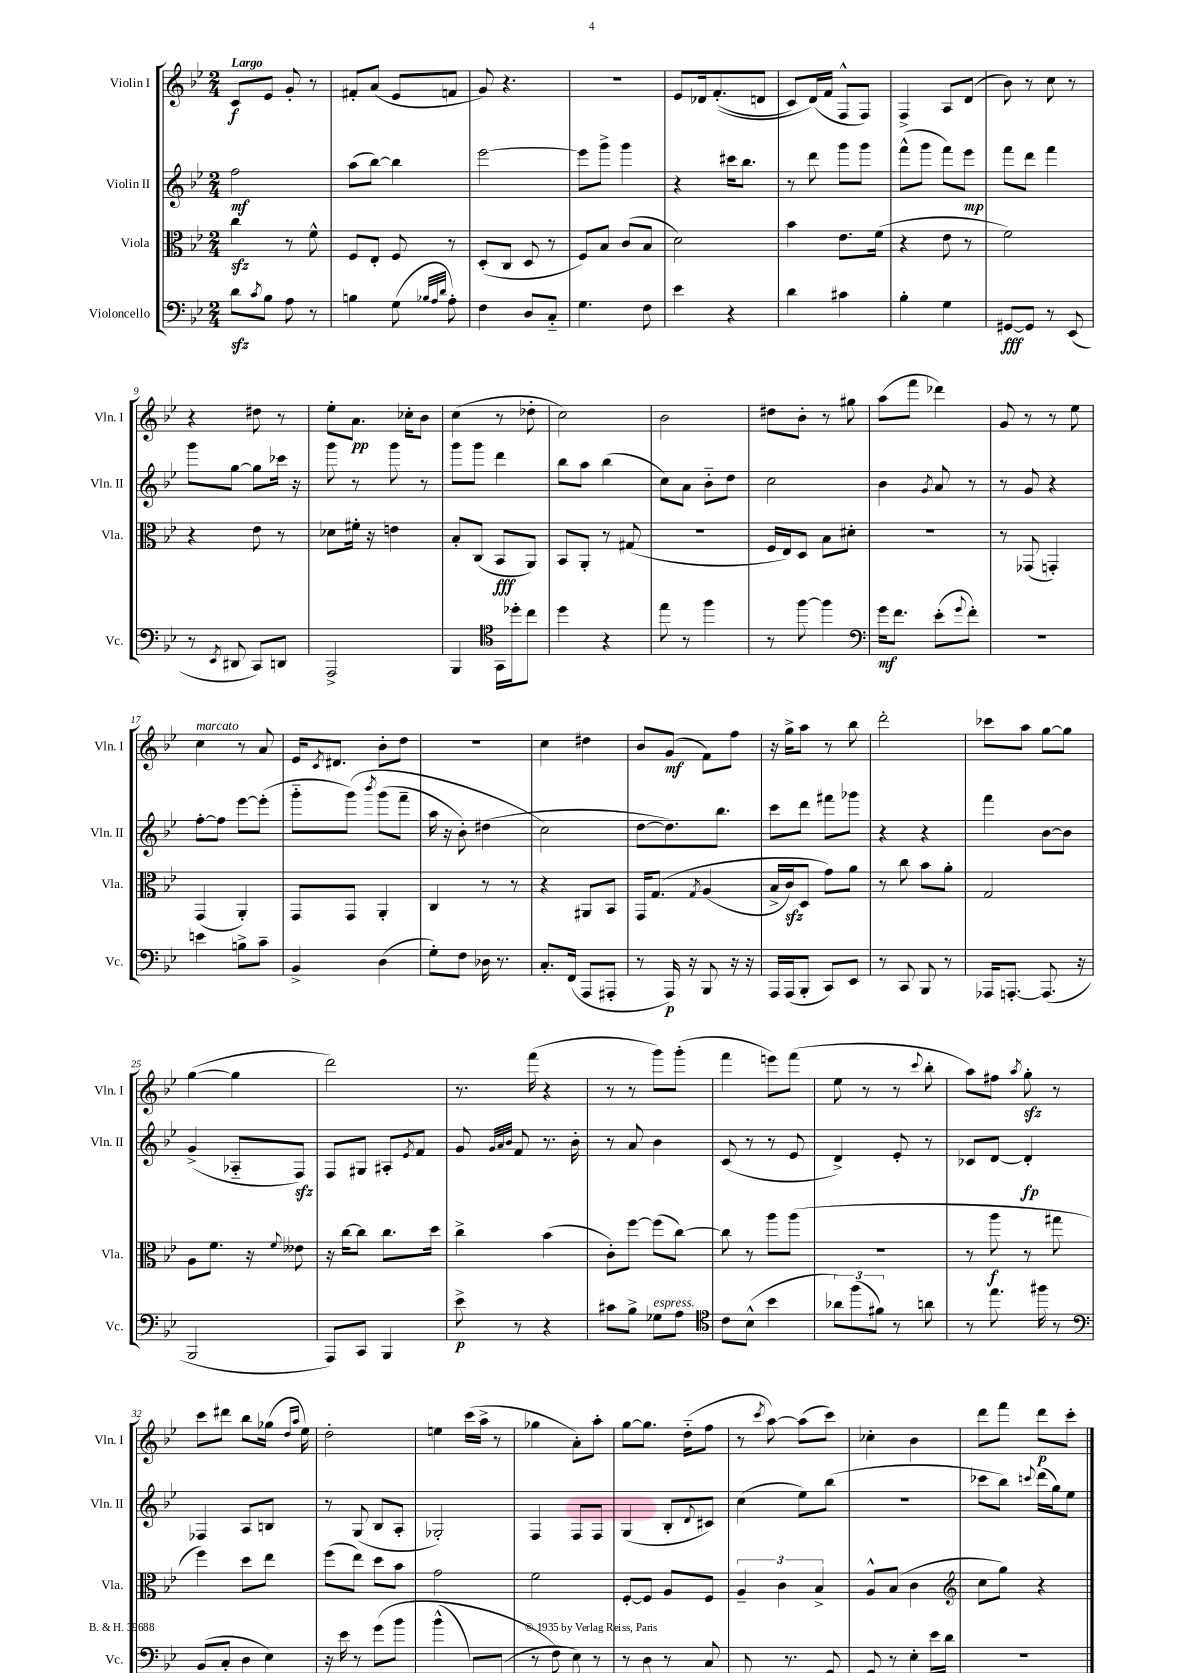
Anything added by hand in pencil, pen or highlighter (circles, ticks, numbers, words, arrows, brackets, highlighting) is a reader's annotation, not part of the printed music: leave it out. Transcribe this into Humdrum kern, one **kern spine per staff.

**kern	**kern	**kern	**kern
*staff4	*staff3	*staff2	*staff1
*clefF4	*clefC3	*clefG2	*clefG2
*k[b-e-]	*k[b-e-]	*k[b-e-]	*k[b-e-]
*M2/4	*M2/4	*M2/4	*M2/4
8d	4cc	2ff	8c
8qc	.	.	.
8B-	.	.	8e-
8A	8r	.	8g'
8r	8f^^	.	8r
=	=	=	=
4B	8F	(8aa	8f#'
.	8E-'	[8bb-)	(8a
(8G	8F	4bb-]	8e-
32qqB-	.	.	.
32qqA	.	.	.
32qqd	.	.	.
8A')	8r	.	8f
=	=	=	=
4F	(8D'	[2eee-	8g)
.	8C	.	4.r
8D	8D	.	.
8C'~	8r	.	.
=	=	=	=
4.G	8F)	8eee-]	2r
.	8B-	8ggg^	.
.	(8c	4ggg	.
8F	8B-	.	.
=	=	=	=
4e-	2d)	4r	8e-
.	.	.	16d-
.	.	.	&((8.f'
4r	.	16ccc#	.
.	.	8.bb-	.
.	.	.	8d
=	=	=	=
4d	4b-	8r	8c)
.	.	8ddd	(16d&)
.	.	.	16f
4c#	8.e-	8ggg	8F^^
.	.	8ggg	8F)
.	(16f	.	.
=	=	=	=
4B-'	4r	(8fff^^	4F^
.	.	8ggg	.
4G	8e-	8fff)	8A
.	8r	8eee-	(8d
=	=	=	=
[8GG#	2f)	8fff	8b-)
8GG#]	.	8ddd	8r
8r	.	4fff	8cc
(8EE-	.	.	8r
=	=	=	=
8r	4r	8ggg	4r
8qEE-	.	.	.
8DD#	.	[8gg	.
8CC)	8e-	8gg]	8dd#
8DD	8r	16ccc-	8r
.	.	16r	.
=	=	=	=
2AAA^	8d-	8ggg	8ee-'
.	16f#'	8r	8.a
.	16r	.	.
.	4e	8ggg	.
.	.	.	16cc-'
.	.	8r	8b-
=	=	=	=
4BBB-	8B-'	8ggg	(4cc
.	(8C	8ggg	.
*clefC4	*	*	*
16GG	8BB-	4ddd	8r
16dd-'	.	.	.
8cc	8AA)	.	8dd-'
=	=	=	=
4dd	8BB-	8bb-	2cc)
.	8AA'	8aa	.
4r	8r	(4bb-	.
.	(8G#	.	.
=	=	=	=
8ee-	2r	8cc)	2b-
8r	.	8a	.
4ff	.	8b-'~	.
.	.	8dd	.
=	=	=	=
8r	16F	2cc	8dd#
.	16E-)	.	.
[8ff	8D	.	8b-'
4ff]	8B-	.	8r
.	8d#'	.	8gg#
=	=	=	=
*clefF4	*	*	*
16g	2r	4b-	(8aa
8.f	.	.	.
.	.	.	8fff
.	.	8qg	.
(8e-'	.	8a	4ddd-)
8qqg	.	.	.
8f')	.	8r	.
=	=	=	=
2r	8r	8r	8g
.	(8GG-	8g	8r
.	4GG')	4r	8r
.	.	.	8ee-
=	=	=	=
4e	(4GG	[8ff'	4cc
.	.	8ff]	.
8B^	4AA')	[8eee-	8r
8c~	.	(8eee-']	8a
=	=	=	=
4BB-^	8GG	8ggg'~	16e-
.	.	.	8qc
.	.	.	8.d#
.	8GG	&(8ggg)	.
.	.	8qbbb-	.
(4D	4AA'	(8ggg	8b-'
.	.	8fff~	8dd
=	=	=	=
8G')	4C	16aa	2r
.	.	16r	.
8F	.	8b-')	.
16D-	8r	(4dd#	.
8.r	.	.	.
.	8r	.	.
=	=	=	=
8.C'	4r	2cc&)	4cc
(16FF	.	.	.
8AAA	8AA#	.	4dd#
8AAA#'	8BB-	.	.
=	=	=	=
8r	16GG	[8dd	8b-
.	&(8.G	.	.
16AAA)	.	8.dd])	(8g
16r	.	.	.
.	8qG	.	.
8BBB-	(4A	.	8f)
.	.	8.bb-	.
16r	.	.	8ff
16r	.	.	.
=	=	=	=
16AAA	16B-^	8ccc	16r
(16AAA	16c)	.	16gg^
8BBB-'	8D	8ddd	8aa
8CC)	8g&)	8fff#	8r
8EE-	8a	8ggg-	8bb-
=	=	=	=
8r	8r	4r	2ddd'
8CC	8cc	.	.
8BBB-	8b-	4r	.
8r	8a'	.	.
=	=	=	=
16AAA-	2G	4fff	8ccc-
[8.AAA'	.	.	.
.	.	.	8aa
(8.AAA]	.	[8b-	[8gg
.	.	8b-]	8gg]
16r	.	.	.
=	=	=	=
2BBB-	8A	(4g^	([4gg
.	8.f	.	.
.	.	8A-'~	4gg]
.	16r	.	.
.	8qqf	.	.
.	8e--	8F)	.
=	=	=	=
8AAA)	16r	8F	2ddd)
.	[16cc	.	.
8CC	8cc]	8G#	.
4BBB-	8.cc	8A#'	.
.	.	8qe-	.
.	.	8f	.
.	16dd	.	.
=	=	=	=
8e-^	4cc^	8g	8.r
.	.	32qqg	.
.	.	32qqa	.
.	.	32qqb-	.
8r	.	8f	.
.	.	.	(16fff
4r	(4b-	8.r	4r
.	.	16b-'	.
=	=	=	=
8c#	8c')	8r	8r
8B-^	[8ff	8a	8r
8G-	(8ff]	4b-	8ggg)
8A	[8cc)	.	(8ggg'
=	=	=	=
*clefC4	*	*	*
8c	8cc]	(8c	4fff
(8B-^^	8r	8r	.
4b-	8aa	8r	8eee)
.	(8aa	8e-	(8fff
=	=	=	=
12a-)	2r	4d^)	8ee-
(12ff	.	.	.
.	.	.	8r
12f#)	.	.	.
8r	.	8e-'	8r
.	.	.	8qqccc
8a	.	8r	8bb-'
=	=	=	=
8r	8r	8c-	8aa)
8.ee-	8aa	[8d	8ff#
.	.	.	8qaa
.	8r	4d']	8gg'
16ff#	.	.	.
8r	8gg#	.	8r
=	=	=	=
*clefF4	*	*	*
(8BB-	4ff)	4F-	8ccc
8C'	.	.	8ddd#
8D	8dd	8A	8bb-
8E-)	8ee-	8B	(16gg-
.	.	.	16qqdd
.	.	.	16qqaa
.	.	.	16ee-)
=	=	=	=
16r	(8ff	8r	2dd'
16e-	.	.	.
8r	8ee-)	(8G	.
&(8g	8dd	8B-	.
8b-	8b-	8A'	.
=	=	=	=
(4b-^^	2g	2G-')	4ee
8EE-)	.	.	(16ccc
.	.	.	16aa^
(8FF	.	.	8r
=	=	=	=
8r	2f	4F	4gg-
8F&)	.	.	.
8E-)	.	8F	8a')
8r	.	8F	8aa'
=	=	=	=
8r	[8F'	(4G	[8gg
8D	8F]	.	8.gg]
8r	8A	8B-'	.
.	.	.	(16dd'~
.	.	8qqd	.
8C	8F	8c#)	8ff
=	=	=	=
8.FF	6A~	(4cc	8r
.	.	.	8qccc
.	.	.	[8aa)
.	6c	.	.
8.r	.	.	.
.	.	8ee-)	(8aa]
.	6B-^	.	.
[8GG	.	(8bb-	8ccc)
=	=	=	=
8GG]	8A^^	2r	4cc-'
8r	(8B-	.	.
8E-'	4c	.	4b-
16e-	.	.	.
16d	.	.	.
=	=	=	=
*	*clefG2	*	*
2r	8cc	8ccc-	8ddd
.	8gg)	8bb-)	8fff
.	.	8qqccc	.
.	4r	(16ddd	8ddd
.	.	16gg)	.
.	.	8ee-	8ccc'
==	==	==	==
*-	*-	*-	*-
